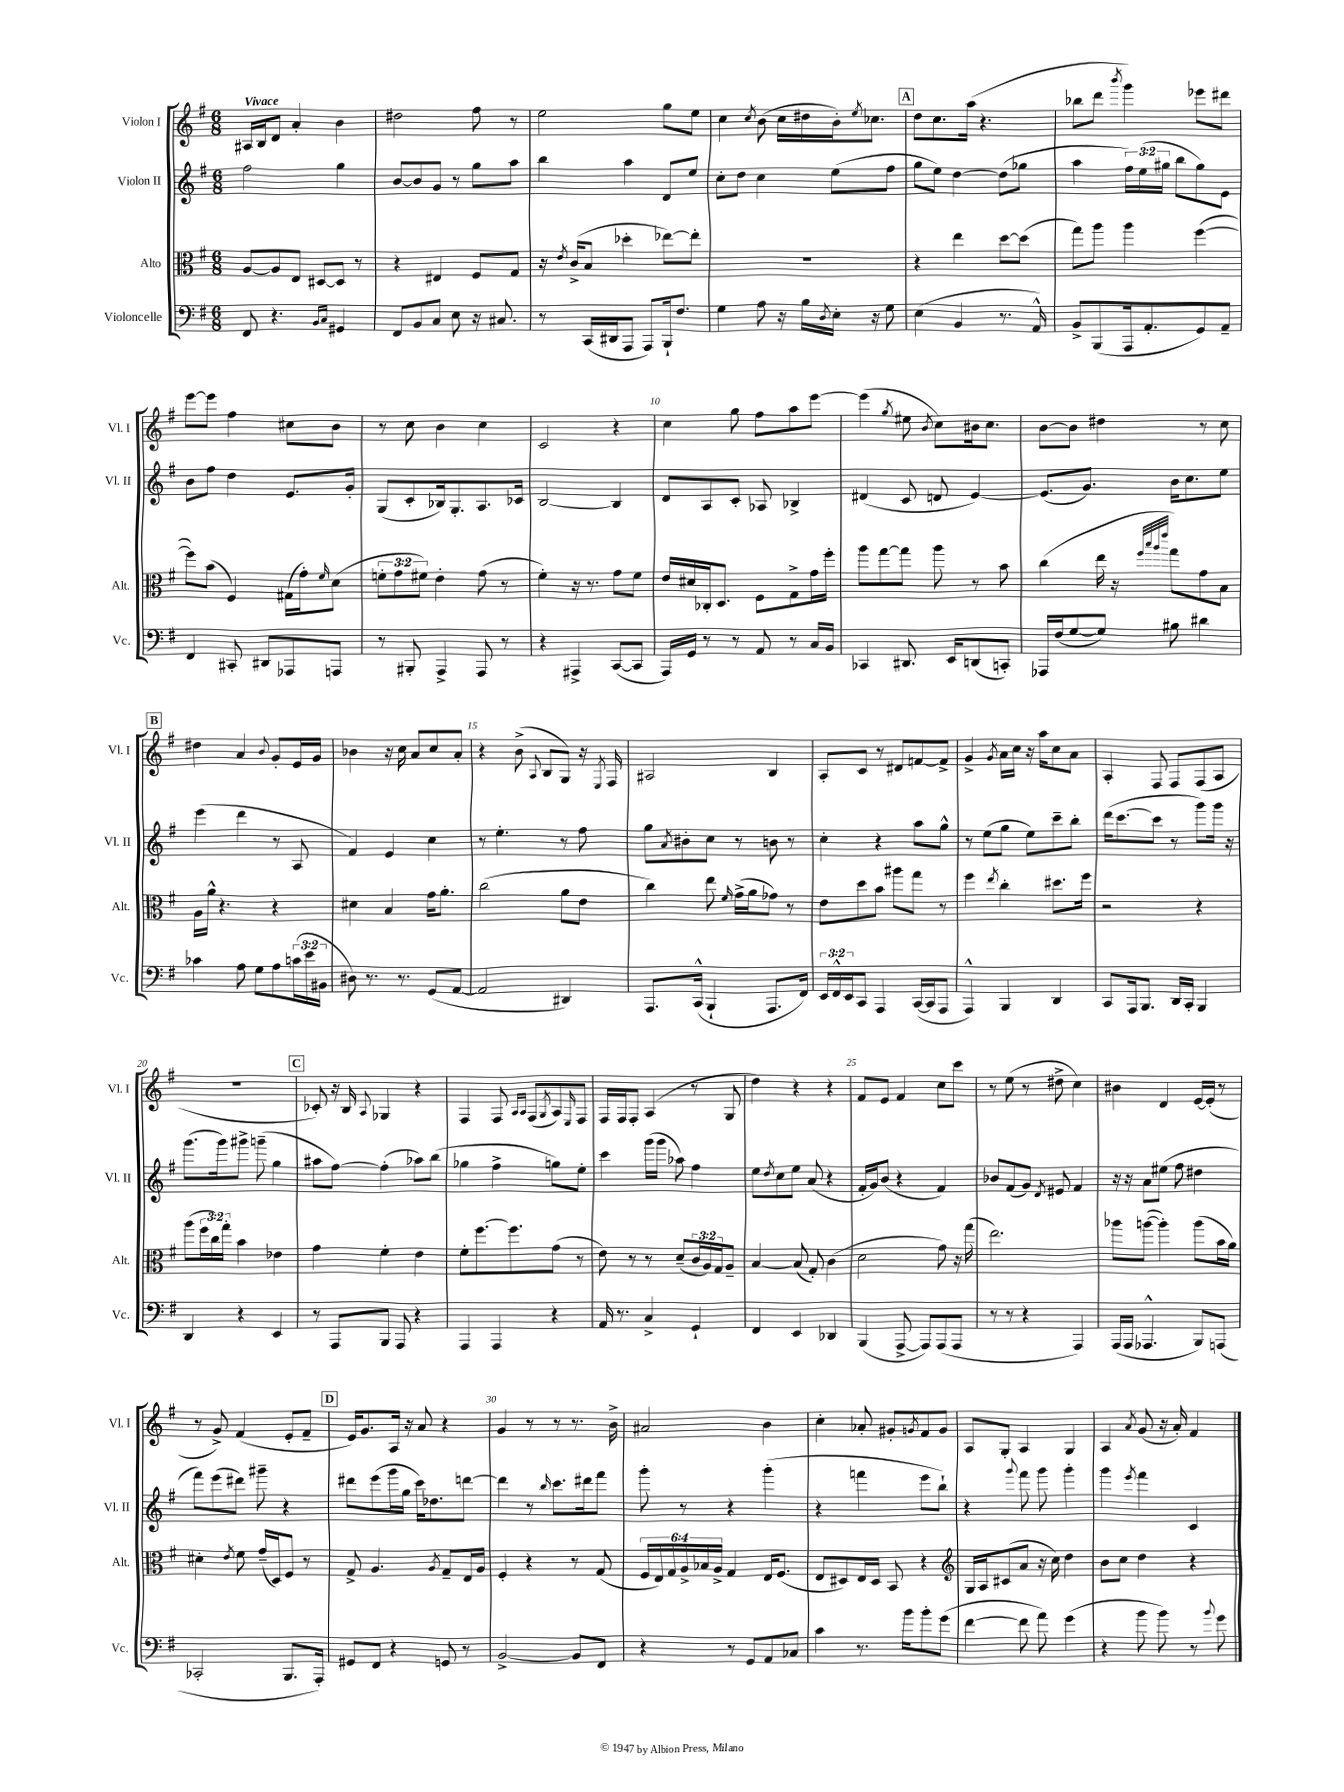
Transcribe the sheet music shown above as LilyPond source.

<<
\new StaffGroup <<
\new Staff = "s0" \with { instrumentName = "Violon I" shortInstrumentName = "Vl. I" } {
    \clef treble \key g \major \numericTimeSignature \time 6/8 \tempo "Vivace"
    ais16 b16 d'8 a'4-. b'4 |
    dis''2 fis''8 r8 |
    e''2 g''8 e''8 |
    c''4 \acciaccatura { c''8 } b'8( c''16 dis''16 b'16-.) \acciaccatura { e''8 } ces''8. |
    \mark \markup { \box "A" } d''8 c''8. a''16( r4. |
    bes''8 d'''8 \acciaccatura { b'''8 } g'''4) ees'''8 dis'''8 |
    e'''8~ e'''8 fis''4 cis''8 b'8 |
    r8 c''8 b'4 c''4 |
    c'2 r4 |
    c''4 g''8 fis''8 a''8 e'''8~ |
    e'''4( \acciaccatura { g''8 } eis''8 \acciaccatura { b'8 } c''8) bis'16 c''8. |
    b'8~ b'8 dis''4 r8 c''8 |
    \mark \markup { \box "B" } dis''4 a'4 \appoggiatura { b'8 } g'8-. e'16 g'16 |
    bes'4 r16 c''16 a'8 c''8 a'8-. |
    r4 b'8->( \appoggiatura { a8 } b8 g8) r16 \acciaccatura { e8 } fis16 |
    ais2 b4 |
    a8-. c'8 r8 dis'8 f'8~ f'8-> |
    g'4-> \acciaccatura { g'8 } a'16 c''16 r16 a''16 c''8 a'8 |
    a4-. fis8 fis8 fis8( a8 |
    R2. |
    \mark \markup { \box "C" } ces'8-.) r16 b16 \appoggiatura { a8 } ges4 r4 |
    fis4 fis8 \grace { a16 a16 } fis8( \acciaccatura { g8 } a8) \grace { e16 } fis8 |
    fis16 fis16 fis8-. a4( r8 g8 |
    d''4) r4 r4 |
    fis'8 e'8 fis'4 c''8 c'''8 |
    r8 e''8( r8 dis''8-> c''4) |
    bis'4 d'4 e'16~ e'16-.( r8 |
    r8 g'8->) fis'4( e'8-. fis'8-- |
    \mark \markup { \box "D" } e'16) g'8. a16 r16 a'8 r4 |
    g'4 r8 r8 r8. b'16-> |
    ais'2 b'4 |
    c''4-. aes'8-. gis'8-. \acciaccatura { g'8 } fis'8 g'8 |
    a8 g8-. a4 g4 |
    a4 \acciaccatura { a'8 } g'8( r16 a'16-.) fis'4 \bar "|." |
}
\new Staff = "s1" \with { instrumentName = "Violon II" shortInstrumentName = "Vl. II" } {
    \clef treble \key g \major \numericTimeSignature \time 6/8 \override Staff.TupletNumber.text = #tuplet-number::calc-fraction-text
    fis''2 g''4 |
    b'8~ b'8 g'8 r8 g''8 a''8 |
    b''4 a''4 d'8 e''8 |
    c''8-. d''8 c''4 e''8( fis''8 |
    \mark \markup { \box "A" } g''8 e''8) d''4~ d''8( ges''8 |
    a''4 \tuplet 3/2 { fis''16) e''16( gis''16 } b''8 gis''8) e'8 |
    b'8 fis''8 d''4 e'8. g'16-. |
    g8( c'8-. bes16) g8.-. a8. ces'16 |
    b2~ b4 |
    d'8 a8 c'8-. aes8 bes4-> |
    dis'4( c'8 d'8 e'4~) |
    e'8.( g'8.) b'16 c''8. e''8 |
    \mark \markup { \box "B" } e'''4( d'''4 r8 a8 |
    fis'4) e'4 c''4 |
    r8 e''4.-. r8 fis''8 |
    g''8 \acciaccatura { a'8 } bis'8-. c''8 r8 b'8 r8 |
    c''4-. r4 a''8 g''8-^ |
    r8 e''8( g''8 e''8) c'''8-- b''8-. |
    d'''16( c'''8.~ c'''8 r8 g'''8) g'''16 r16 |
    g'''8.( g'''16) gis'''8-> g'''8--( g''4 |
    \mark \markup { \box "C" } ais''8 fis''8~) fis''4-.( aes''8) b''8( |
    ges''4 fis''4-> g''8) e''8-. |
    c'''4 g'''16( g'''16 aes''8) fis''4 |
    e''8 \acciaccatura { d''8 } c''8 e''8 a'8( r4 |
    fis'16-. g'16) b'8( r4 fis'4) |
    bes'8 fis'8( g'8) \acciaccatura { d'8 } eis'8 fis'4 |
    r16 r16 a'8 eis''8( fis''8 dis''4 |
    fis'''8) e'''8( dis'''8) gis'''8-- r4 |
    \mark \markup { \box "D" } dis'''8 e'''8( g'''16 g''16 c'''16) des''8. d'''8~ |
    d'''4 r8 \grace { b''16 } c'''8. dis'''16 fis'''8 |
    g'''8-. r8 r4 g'''4-.( |
    r4 f'''4 e'''8 b''8-!) |
    r4 \appoggiatura { g'''8 } fis'''8 g'''8 g'''4-. |
    g'''4 \acciaccatura { e'''8 } fis'''4 c'4 \bar "|." |
}
\new Staff = "s2" \with { instrumentName = "Alto" shortInstrumentName = "Alt." } {
    \clef alto \key g \major \numericTimeSignature \time 6/8 \override Staff.TupletNumber.text = #tuplet-number::calc-fraction-text
    a8~ a8 e8 dis8~ dis8 r8 |
    r4 eis4 fis8 g8 |
    r16 \acciaccatura { e'8 } c'16->( b8 des''4-. ees''8~) ees''8-. |
    R2. |
    \mark \markup { \box "A" } r4 e''4 d''8~ d''8( |
    g''8) a''8 a''4 fis''4~( |
    fis''8) b'8( fis4) gis16( g'16-.) \grace { fis'16 } d'8( |
    \tuplet 3/2 { f'8-. g'8 fis'8) } e'4-. g'8( r8 |
    fis'4-.) r16 r8. g'8 fis'8 |
    e'16 dis'16 ces16-. d8. fis8 g8-> g'16 fis''16-. |
    a''8 g''8~ g''8 a''8 r8 b'8 |
    c''4( e''16 r16 \grace { fis''32 b''32 a''32 e'''32 } g''8) g'8 b8 |
    \mark \markup { \box "B" } a16 a'16-^ r4. r4 |
    dis'4 b4 g'16 a'8.-. |
    c''2( a'8 e'8 |
    c''4) e''8 \grace { fis'16 } g'16->( a'16 ges'8) r8 |
    e'8 d''8 b'8 ais''8 g''8 r8 |
    fis''4 \acciaccatura { e''8 } c''4-. dis''8. fis''16 |
    r2 r4 |
    a''8( \tuplet 3/2 { fis''16 c''16) g''16-. } b'4 ees'4 |
    \mark \markup { \box "C" } g'4 fis'4-. e'4 |
    fis'8-. fis''8.~ fis''8. g'8( r8 |
    e'8) r8 r8 d'8--( \tuplet 3/2 { c'16 a16) g16 } a8-- |
    b4~ b8( g8-.) c'4( |
    d'2 g'8) r16 g''16( |
    e''2.) |
    aes''8 a''8~( a''4-.) a''8( b'16 a'16) |
    dis'4-. \acciaccatura { e'8 } fis'8 g'16--( d16) fis8 r8 |
    \mark \markup { \box "D" } g8-> a4. \acciaccatura { a8 } g8-- e16 a16 |
    fis4-. r4 r8 g8( |
    \tuplet 6/4 { fis16 e16) g16 a16-> bes16 a16-> } g4 e16 fis8.( |
    e8 dis8) e16 dis16 b,8 r4 |
    \clef treble g16 a16 cis'8( a'8 r16 c''16) d''4 |
    b'8 c''8 d''4 r4 \bar "|." |
}
\new Staff = "s3" \with { instrumentName = "Violoncelle" shortInstrumentName = "Vc." } {
    \clef bass \key g \major \numericTimeSignature \time 6/8 \override Staff.TupletNumber.text = #tuplet-number::calc-fraction-text
    fis,8 r4. \grace { b,16 c16 } gis,4 |
    fis,8 b,8 c8 e8 r16 cis8. |
    r8 c,16( dis,16 a,,8 a,,8) b,,16-! fis8. |
    g4 a8 r16 b16 \acciaccatura { d8 } e16-. r16 g8 |
    \mark \markup { \box "A" } e4( b,4 r8. a,16-^) |
    b,8-> b,,8( a,,16 a,8.-. g,8) a,8-- |
    fis,4 cis,8-. dis,8 aes,,8 a,,8 |
    r8 bis,,8-. a,,4-> a,,8 r8 |
    r4 ais,,4-> c,8~( c,8 |
    a,,16) g,16 r8 r8 a,8 r8 c16 b,16 |
    ces,4 dis,8. e,16 d,8( c,8-.) |
    aes,,16 fis16( g8~ g8) bis8 dis'4 |
    \mark \markup { \box "B" } ces'4 a8 g8 a8 \tuplet 3/2 { c'16( e'16 bis,16 } |
    dis8) r8. r8. g,8( a,8~ |
    a,2 dis,4) |
    a,,8. c,16-^( b,,4-! a,,8. fis,16) |
    \tuplet 3/2 { e,16 fis,16-^ e,16 } c,8 a,,4 c,16~( c,16 a,,8 |
    a,,4-^) b,,4 d,4 |
    c,8 a,,16 b,,8. d,16 c,16-. b,,4 |
    d,4 r4 e,4 |
    \mark \markup { \box "C" } r8 a,,8 b,,8 a,,8 r4 |
    a,,4 a,,4 r4 |
    a,16 r8. c4-> g,4-! |
    fis,4 e,4 des,4 |
    b,,4( a,,8~-> a,,8) a,,8( a,,8 |
    r8 r8 r4 a,,4) |
    a,,16( a,,16 aes,,4.-^ b,,8) a,,8( |
    ces,2-. b,,8. a,,16-.) |
    \mark \markup { \box "D" } gis,8 fis,8 r4 g,8 r8 |
    b,2~-> b,8 fis,8 |
    r4 r8 g,8 a,8 ces8 |
    c'4 r8. b'16 b'8-. g'8( |
    fis'4~ fis'8 a'8) g'4( |
    r4 b'8 b'8) r8 \appoggiatura { b'8 } g'8 \bar "|." |
}
>>
>>
\layout { \context { \Score \override BarNumber.break-visibility = ##(#f #t #t) barNumberVisibility = #(every-nth-bar-number-visible 5) } }
